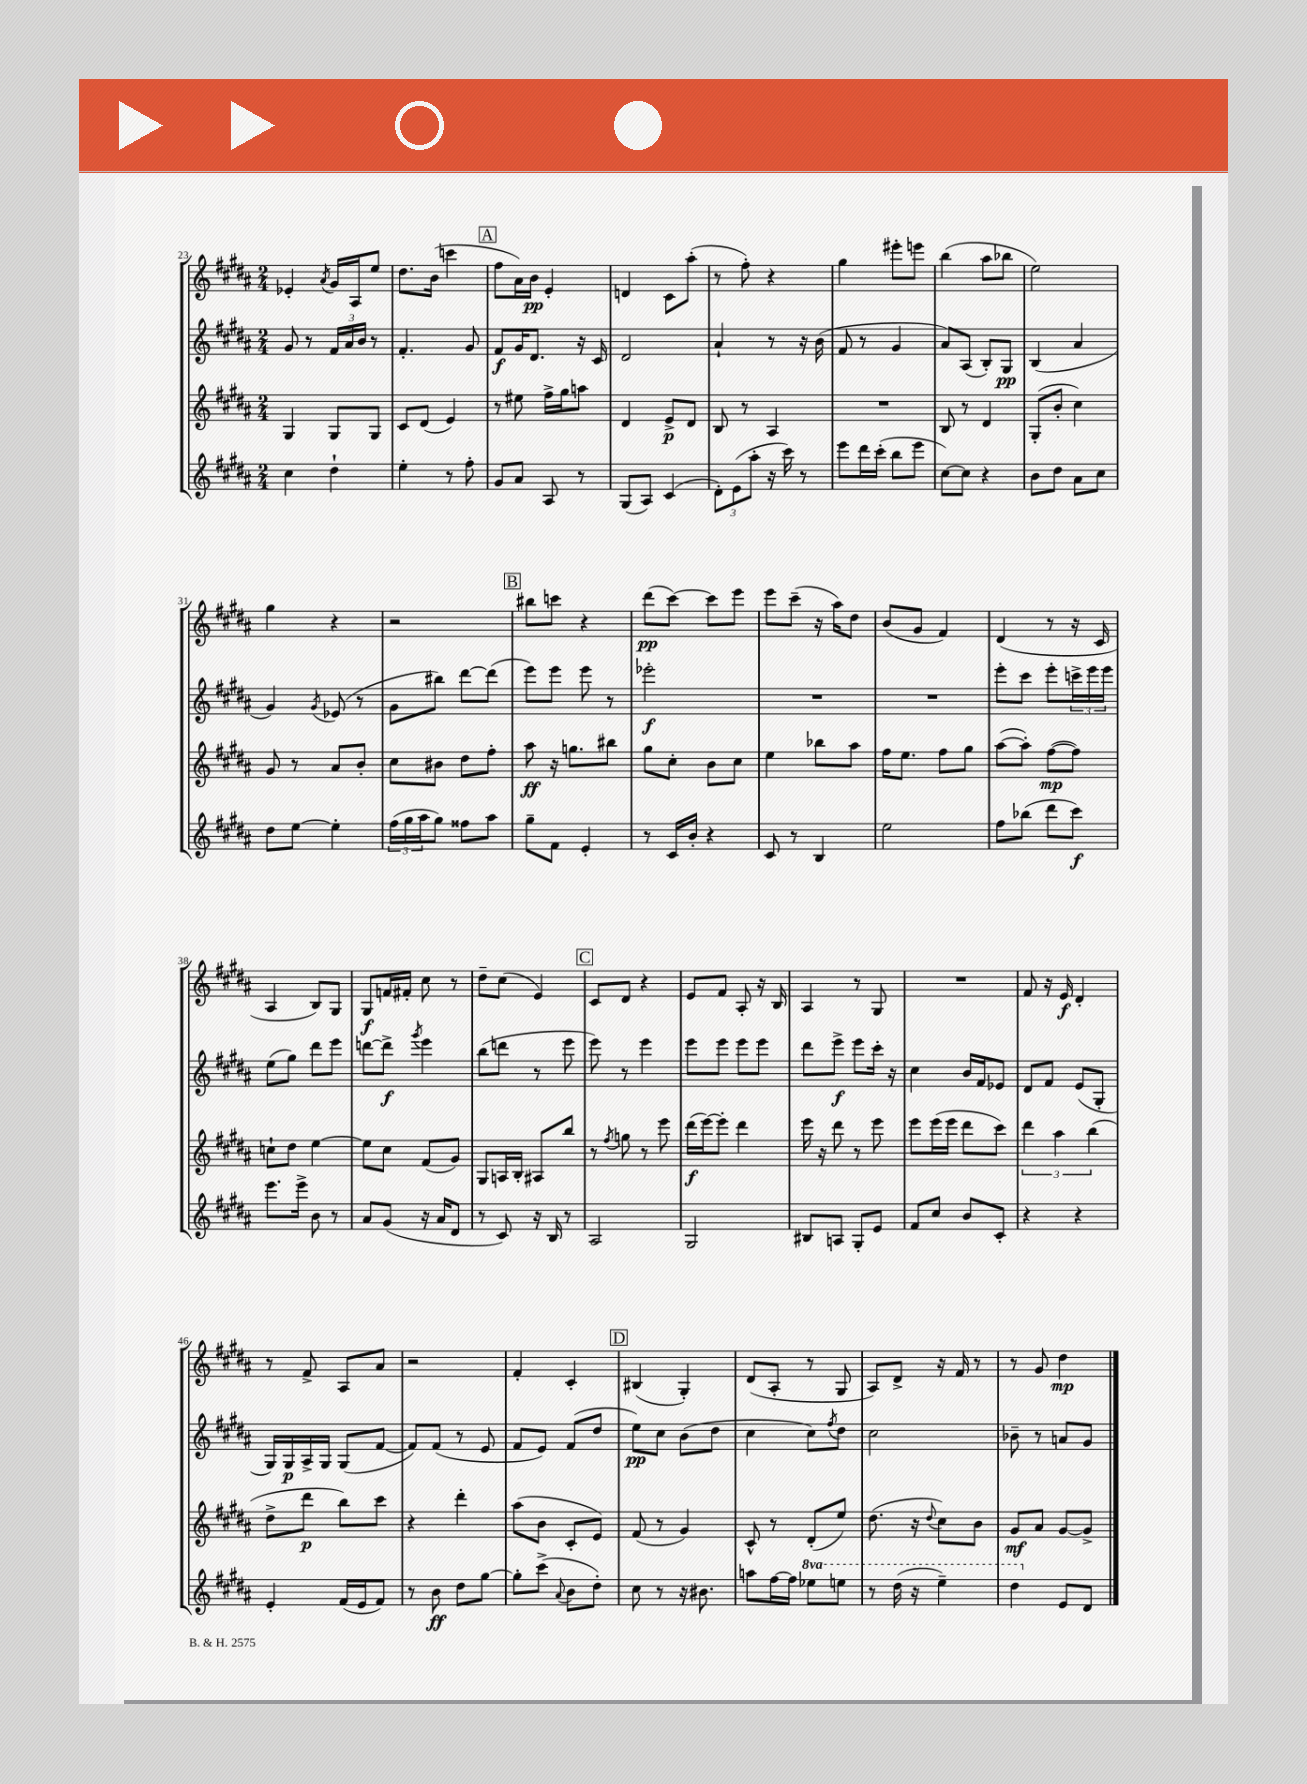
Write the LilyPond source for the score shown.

<<
\new StaffGroup <<
\new Staff = "s0" {
    \clef treble \key b \major \numericTimeSignature \time 2/4
    ees'4-. \acciaccatura { ais'8 } gis'16 ais16 e''8 |
    dis''8. b'16( c'''4 |
    \mark \markup { \box "A" } fis''8 ais'16) b'16\pp e'4-. |
    d'4 cis'8 ais''8-.( |
    r8 fis''8-.) r4 |
    gis''4 eis'''8-. e'''8 |
    b''4( ais''8 bes''8 |
    e''2) |
    gis''4 r4 |
    r2 |
    \mark \markup { \box "B" } bis''8 c'''8 r4 |
    dis'''8\pp( cis'''8~) cis'''8 e'''8 |
    e'''8 cis'''8--( r16 ais''16) dis''8 |
    b'8( gis'8 fis'4) |
    dis'4( r8 r16 cis'16 |
    ais4 b8) gis8 |
    gis8\f f'16 fis'16-. cis''8 r8 |
    dis''8-- cis''8( e'4) |
    \mark \markup { \box "C" } cis'8 dis'8 r4 |
    e'8 fis'8 ais8-. r16 b16 |
    ais4 r8 gis8 |
    R2 |
    fis'8 r16 e'16\f dis'4-. |
    r8 fis'8-> ais8 ais'8 |
    r2 |
    fis'4-. cis'4-. |
    \mark \markup { \box "D" } bis4( gis4-.) |
    dis'8( ais8-. r8 gis8 |
    ais8) dis'8-> r16 fis'16 r8 |
    r8 gis'8 dis''4\mp \bar "|." |
}
\new Staff = "s1" {
    \clef treble \key b \major \numericTimeSignature \time 2/4
    gis'8 r8 \tuplet 3/2 { fis'16 ais'16 b'16 } r8 |
    fis'4.-. gis'8 |
    \mark \markup { \box "A" } fis'8\f gis'16 dis'8. r16 cis'16 |
    dis'2 |
    ais'4-! r8 r16 b'16( |
    fis'8 r8 gis'4 |
    ais'8) ais8( b8-.) gis8\pp |
    b4( ais'4 |
    gis'4) \acciaccatura { gis'8 } ees'8( r8 |
    gis'8 bis''8) dis'''8~ dis'''8( |
    \mark \markup { \box "B" } e'''8) e'''8 e'''8 r8 |
    ees'''2-.\f |
    R2 |
    R2 |
    e'''8-. cis'''8 e'''8-. \tuplet 3/2 { c'''16-> e'''16 e'''16 } |
    e''8( gis''8) dis'''8 e'''8 |
    d'''8~ d'''8->\f \acciaccatura { gis'''8 } e'''4 |
    b''8( d'''8 r8 e'''8 |
    \mark \markup { \box "C" } e'''8) r8 e'''4 |
    e'''8 e'''8 e'''8 e'''8 |
    dis'''8 e'''8->\f e'''8 cis'''16-. r16 |
    cis''4 b'16 fis'16 ees'8 |
    dis'8 fis'8 e'8( gis8-. |
    gis16) gis16\p ais16-> gis16 gis8( fis'8~ |
    fis'8) fis'8( r8 e'8 |
    fis'8 e'8) fis'8( dis''8 |
    \mark \markup { \box "D" } e''8\pp) cis''8 b'8( dis''8 |
    cis''4 cis''8) \acciaccatura { fis''8 } dis''8 |
    cis''2 |
    bes'8-- r8 a'8 gis'8 \bar "|." |
}
\new Staff = "s2" {
    \clef treble \key b \major \numericTimeSignature \time 2/4
    gis4 gis8 gis8 |
    cis'8 dis'8( e'4) |
    \mark \markup { \box "A" } r8 eis''8 fis''16-> gis''16 a''8 |
    dis'4 e'8->\p dis'8 |
    b8 r8 ais4 |
    R2 |
    b8 r8 dis'4 |
    gis8-.( b'8-. cis''4) |
    gis'8 r8 ais'8 b'8-. |
    cis''8 bis'8 dis''8 fis''8-. |
    \mark \markup { \box "B" } ais''8\ff r16 g''8. bis''8 |
    gis''8 cis''8-. b'8 cis''8 |
    e''4 bes''8 ais''8 |
    fis''16 e''8. fis''8 gis''8 |
    ais''8~( ais''8-.) fis''8~\mp( fis''8) |
    c''8-! dis''8 e''4~ |
    e''8 cis''8 fis'8( gis'8) |
    gis8 a16 b16-. ais8 b''8 |
    \mark \markup { \box "C" } r8 \acciaccatura { fis''8 } g''8 r8 e'''8 |
    dis'''16\f( e'''16~) e'''8-. dis'''4 |
    e'''16 r16 dis'''8 r8 e'''8 |
    e'''8 e'''16( e'''16 dis'''8 cis'''8) |
    \tuplet 3/2 { dis'''4 ais''4 b''4( } |
    dis''8-> dis'''8\p b''8) cis'''8 |
    r4 dis'''4-. |
    ais''8( b'8 cis'8-. e'8) |
    \mark \markup { \box "D" } fis'8( r8 gis'4) |
    cis'8-^ r8 dis'8-.( e''8) |
    dis''8.( r16 \appoggiatura { dis''8 } cis''8) b'8 |
    gis'8\mf ais'8 gis'8~ gis'8-> \bar "|." |
}
\new Staff = "s3" {
    \clef treble \key b \major \numericTimeSignature \time 2/4 \set Staff.ottavationMarkups = #ottavation-simple-ordinals
    cis''4 dis''4-! |
    e''4-. r8 fis''8-. |
    \mark \markup { \box "A" } gis'8 ais'8 ais8 r8 |
    gis8( ais8) cis'4( |
    \tuplet 3/2 { dis'8-.) e'8( ais''8-. } r16 cis'''16) r8 |
    e'''8 dis'''16 cis'''16-.( b''8 e'''8 |
    cis''8~) cis''8 r4 |
    b'8 dis''8 ais'8 cis''8 |
    dis''8 e''8~ e''4-. |
    \tuplet 3/2 { fis''16( gis''16 ais''16 } gis''8) fisis''8 ais''8 |
    \mark \markup { \box "B" } gis''8-- fis'8 e'4-. |
    r8 cis'16 b'16-. r4 |
    cis'8 r8 b4 |
    e''2 |
    fis''8 bes''8( dis'''8 cis'''8\f) |
    e'''8. e'''16-> b'8 r8 |
    ais'8 gis'8( r16 ais'16 dis'8 |
    r8 cis'8) r16 b16 r8 |
    \mark \markup { \box "C" } ais2 |
    gis2 |
    bis8 a8 gis8-. e'8 |
    fis'8 cis''8 b'8 cis'8-. |
    r4 r4 |
    e'4-. fis'16( e'16 fis'8) |
    r8 b'8\ff dis''8 gis''8~ |
    gis''8-. cis'''8->( \appoggiatura { ais'8 } b'8 dis''8-.) |
    \mark \markup { \box "D" } cis''8 r8 r16 bis'8. |
    a''8 fis''16~ fis''16 \ottava #1 ees'''8 e'''8 |
    r8 dis'''16( r16 e'''4--) |
    dis'''4 \ottava #0 e'8 dis'8 \bar "|." |
}
>>
>>
\layout { \context { \Score currentBarNumber = #23 } }
